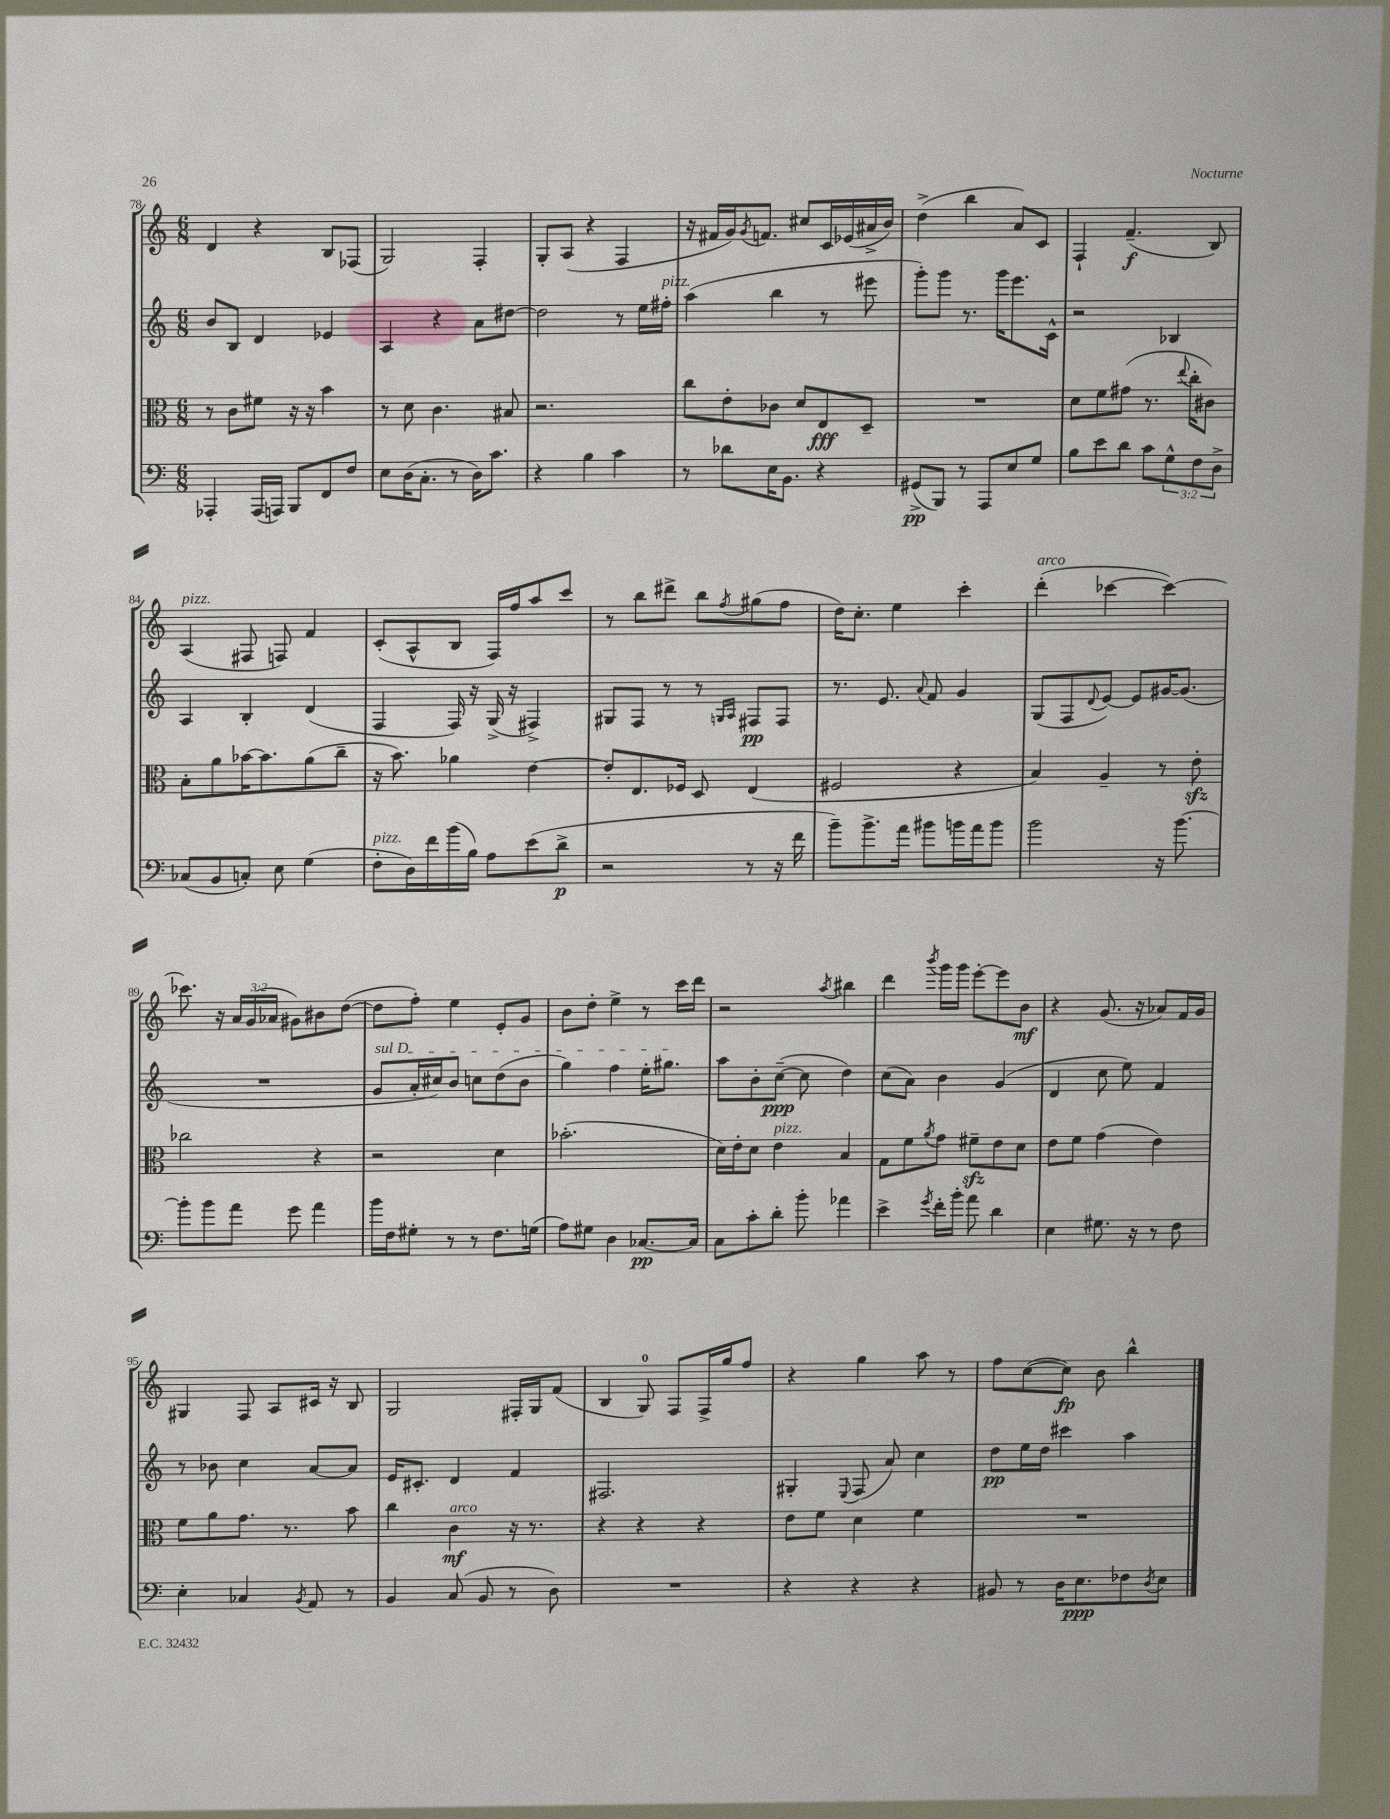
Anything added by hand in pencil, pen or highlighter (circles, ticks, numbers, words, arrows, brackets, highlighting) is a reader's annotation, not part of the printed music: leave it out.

**kern	**dynam	**kern	**dynam	**kern	**dynam	**kern	**dynam
*part4	*part4	*part3	*part3	*part2	*part2	*part1	*part1
*staff4	*staff4	*staff3	*staff3	*staff2	*staff2	*staff1	*staff1
*clefF4	*	*clefC3	*	*clefG2	*	*clefG2	*
*k[]	*	*k[]	*	*k[]	*	*k[]	*
*M6/8	*	*M6/8	*	*M6/8	*	*M6/8	*
=78	=78	=78	=78	=78	=78	=78	=78
4AAA-X'/	.	8r	.	8b/L	.	4d/	.
.	.	8c\L	.	8B/J	.	.	.
(16AAA-/LL	.	8f#X\J	.	4d/	.	4r	.
16AAAn/JJ)	.	.	.	.	.	.	.
8BBB/L	.	16r	.	.	.	.	.
.	.	16r	.	.	.	.	.
8FF/	.	4b\	.	4e-X/	.	8B/L	.
8F/J	.	.	.	.	.	(8F-X/J	.
=79	=79	=79	=79	=79	=79	=79	=79
8E\L	.	8r	.	4A/	.	2G/)	.
(16D\K	.	8d\	.	.	.	.	.
8.C'\J	.	.	.	.	.	.	.
.	.	4.c\	.	4r	.	.	.
8r	.	.	.	.	.	.	.
16D\KL)	.	.	.	8a\L	.	4F'/	.
8.c\J	.	.	.	.	.	.	.
.	.	8B#X/	.	[8dd#X\J	.	.	.
=80	=80	=80	=80	=80	=80	=80	=80
4r	.	2.r	.	2dd#\]	.	8G'/L	.
.	.	.	.	.	.	(8A/J	.
4B\	.	.	.	.	.	4r	.
4c\	.	.	.	8r	.	4F/	.
.	.	.	.	16ee\LL	.	.	.
!	!	!	!	!LO:TX:a:i:t=pizz.	!	!	!
.	.	.	.	16ff#X'\JJ	.	.	.
=81	=81	=81	=81	=81	=81	=81	=81
8r	.	8cc\L	.	(4aa\	.	16r	.
.	.	.	.	.	.	16f#X/LL	.
8d-X\L	.	8e'\	.	.	.	16g/J)	.
.	.	.	.	.	.	8qg/	.
.	.	.	.	.	.	8.fn/J	.
16E\K	.	8c-X\J	.	4bb\	.	.	.
8.BB\J	.	.	.	.	.	.	.
.	.	8d/L	.	.	.	8cc#X/L	.
4r	.	8E/	fff	8r	.	16c/L	.
.	.	.	.	.	.	(16e-X/	.
.	.	8D~/J	.	8eee#X\	.	16a#X^/	.
.	.	.	.	.	.	16b/JJ)	.
=82	=82	=82	=82	=82	=82	=82	=82
(8GG#X^/L	pp	2.r	.	8ggg'\L)	.	(4dd^\	.
8BBB/J)	.	.	.	8ggg\J	.	.	.
8r	.	.	.	8.r	.	4bb\	.
8AAA/L	.	.	.	.	.	.	.
.	.	.	.	16ggg\KL	.	.	.
8E/	.	.	.	8.eee\	.	8a/L)	.
8G/J	.	.	.	.	.	8c/J	.
.	.	.	.	16c^^\Jk	.	.	.
=83	=83	=83	=83	=83	=83	=83	=83
8B\L	.	8d\L	.	2r	.	4F`/	.
8e\	.	8f\	.	.	.	.	.
8d\J	.	(8g#X\J	.	.	.	(4.f~/	f
8c\L	.	8.r	.	.	.	.	.
12G^^\	.	.	.	4B-X/	.	.	.
.	.	8qqee/	.	.	.	.	.
.	.	16cc'\KL	.	.	.	.	.
12F\	.	.	.	.	.	.	.
.	.	8c#X\J)	.	.	.	8B/)	.
12D^\J	.	.	.	.	.	.	.
!!LO:LB:g=z
=84	=84	=84	=84	=84	=84	=84	=84
!	!	!	!	!	!	!LO:TX:a:i:t=pizz.	!
(8C-X/L	.	8B'\L	.	4A/	.	(4A/	.
8BB/	.	8a\	.	.	.	.	.
8Cn'/J)	.	[16b-X\K	.	4B'/	.	8F#X/	.
.	.	8.b-\]	.	.	.	.	.
8E\	.	.	.	.	.	8Fn/)	.
(4G\	.	(8a\	.	(4d/	.	4f/	.
.	.	8cc~\J	.	.	.	.	.
=85	=85	=85	=85	=85	=85	=85	=85
!LO:TX:a:i:t=pizz.	!	!	!	!	!	!	!
8F'\L	.	16r	.	4F/	.	(8c'/L	.
.	.	8.b\)	.	.	.	.	.
16D\L)	.	.	.	.	.	8A^^/	.
16f\	.	.	.	.	.	.	.
(16b\	.	4a-X\	.	16F/)	.	8B/J	.
16B\JJ)	.	.	.	16r	.	.	.
8A\L	.	.	.	(16G^/	.	16F/LL)	.
.	.	.	.	16r	.	16ff/J	.
(8e\	.	[4e\	.	4F#X^/)	.	8aa/	.
8d^\J	p	.	.	.	.	8ccc/J	.
=86	=86	=86	=86	=86	=86	=86	=86
2r	.	8e'/L]	.	8G#X/L	.	8r	.
.	.	8.E/	.	8F/J	.	8bb\L	.
.	.	.	.	8r	.	8ddd#X^\J	.
.	.	16F-X/Jk	.	.	.	.	.
.	.	8D/	.	8r	.	8bb\L	.
.	.	.	.	16qqGn/LL	.	.	.
.	.	.	.	16qqA/JJ	.	8qff/	.
8r	.	(4E/	.	8F#X/L	pp	(8gg#X\	.
16r	.	.	.	8F#/J	.	8ff\J	.
16f\	.	.	.	.	.	.	.
=87	=87	=87	=87	=87	=87	=87	=87
8b~\L)	.	2F#X/	.	8.r	.	16dd\KL)	.
.	.	.	.	.	.	8.cc'\J	.
8.b^\	.	.	.	.	.	.	.
.	.	.	.	8.e/	.	.	.
.	.	.	.	.	.	4ee\	.
16a\Jk	.	.	.	.	.	.	.
.	.	.	.	8qqa/	.	.	.
8b#X\L	.	.	.	8f/	.	.	.
16bn\L	.	4r	.	4g/	.	4ccc'\	.
16a\J	.	.	.	.	.	.	.
8b\J	.	.	.	.	.	.	.
=88	=88	=88	=88	=88	=88	=88	=88
!	!	!	!	!	!	!LO:TX:a:i:t=arco	!
2b\	.	4B/)	.	(8G/L	.	(4ddd'\	.
.	.	.	.	8F/	.	.	.
.	.	.	.	8qqd/	.	.	.
.	.	4A~/	.	[8e/J)	.	[4ccc-X\	.
.	.	.	.	8e/L]	.	.	.
16r	.	8r	.	[16g#X/K	.	4ccc-\_)	.
[8.b\	.	.	.	(8.g#/J]	.	.	.
.	.	8ezz'\	.	.	.	.	.
!!LO:LB:g=z
=89	=89	=89	=89	=89	=89	=89	=89
8b'\L]	.	2cc-X\	.	2.r	.	8.ccc-X\]	.
8b\	.	.	.	.	.	.	.
.	.	.	.	.	.	16r	.
8a\J	.	.	.	.	.	24a/LL	.
.	.	.	.	.	.	(24g/	.
.	.	.	.	.	.	24a-X/JJ	.
8g\	.	.	.	.	.	8g#X\L)	.
4a\	.	4r	.	.	.	8b#X\	.
.	.	.	.	.	.	([8dd\J	.
=90	=90	=90	=90	=90	=90	=90	=90
!	!	!	!	!LO:TX:a:i:t=sul D	!	!	!
16b\LL	.	2r	.	8g/L	.	8dd\L]	.
16F\J	.	.	.	.	.	.	.
8G#X'\J	.	.	.	16a'/L	.	8ff'\J)	.
.	.	.	.	16cc#X/J)	.	.	.
8r	.	.	.	8b/J	.	4ee\	.
8r	.	.	.	8ccn\L	.	.	.
8.F\L	.	4d\	.	(8dd\	.	8e'/L	.
.	.	.	.	8b\J	.	8g/J	.
(16Gn\Jk	.	.	.	.	.	.	.
=91	=91	=91	=91	=91	=91	=91	=91
8A\L)	.	(2.b-X'\	.	4gg\)	.	8b\L	.
8G#X\J	.	.	.	.	.	8dd'\J	.
4D\	.	.	.	4ff\	.	4ee^\	.
[8.C-X/L	pp	.	.	16ee'\KL	.	8r	.
.	.	.	.	8.gg#X\J	.	.	.
.	.	.	.	.	.	16ccc\LL	.
16C-/Jk]	.	.	.	.	.	16ddd\JJ	.
=92	=92	=92	=92	=92	=92	=92	=92
8C\L	.	16d\LL)	.	8aa\L	.	2r	.
.	.	16e'\J	.	.	.	.	.
8c'\	.	8d\J	.	8b'\	.	.	.
!	!	!LO:TX:a:i:t=pizz.	!	!	!	!	!
8d'\J	.	4e\	.	([8cc~\J	ppp	.	.
8b'\	.	.	.	8cc\]	.	.	.
.	.	.	.	.	.	8qaa/	.
4a-X\	.	4B/	.	4dd\)	.	4bb#X\	.
=93	=93	=93	=93	=93	=93	=93	=93
4e^\	.	8G\L	.	(8cc\L	.	4ddd\	.
.	.	8f\	.	8a\J)	.	.	.
8qg/	.	8qa/	.	.	.	8qbbb/	.
16f'\LL	.	8g\J	.	4b\	.	16ggg\LL	.
16b'\JJ	.	.	.	.	.	16ggg\JJ	.
8a\	.	8f#Xzz~\L	.	.	.	[8eee'\L	.
4d\	.	8e\	.	(4g/	.	8eee\]	.
.	.	8d\J	.	.	.	8b\J	mf
=94	=94	=94	=94	=94	=94	=94	=94
4E\	.	8e\L	.	4d/	.	4r	.
.	.	8f\J	.	.	.	.	.
8.G#X\	.	(4g\	.	8cc\	.	(8.g/	.
.	.	.	.	8ee\)	.	.	.
16r	.	.	.	.	.	16r	.
8r	.	4e\)	.	4f/	.	8a-X/L)	.
8F\	.	.	.	.	.	16f/L	.
.	.	.	.	.	.	16g/JJ	.
!!LO:LB:g=z
=95	=95	=95	=95	=95	=95	=95	=95
4E'\	.	8f\L	.	8r	.	4G#X/	.
.	.	8a\	.	8b-X\	.	.	.
4C-X/	.	8.g\J	.	4cc\	.	8F/	.
.	.	.	.	.	.	8A/L	.
.	.	8.r	.	.	.	.	.
8qBB/	.	.	.	.	.	.	.
8AA/	.	.	.	[8a/L	.	16c#X/Jk	.
.	.	.	.	.	.	16r	.
8r	.	8b\	.	8a/J]	.	8B/	.
=96	=96	=96	=96	=96	=96	=96	=96
4BB/	.	4cc\	.	16e/KL	.	2G/	.
.	.	.	.	8.c#X'/J	.	.	.
!	!	!LO:TX:a:i:t=arco	!	!	!	!	!
(8C/	.	4c\	mf	4d/	.	.	.
8BB/	.	.	.	.	.	.	.
8r	.	16r	.	4f/	.	16F#X'/LL	.
.	.	8.r	.	.	.	16G/J	.
8D\)	.	.	.	.	.	(8f/J	.
=97	=97	=97	=97	=97	=97	=97	=97
2.r	.	4r	.	2.F#X/	.	4B/	.
.	.	4r	.	.	.	8G/)	.
.	.	.	.	.	.	8F/L	.
.	.	4r	.	.	.	16F^/L	.
.	.	.	.	.	.	16gg/J	.
.	.	.	.	.	.	8ff/J	.
=98	=98	=98	=98	=98	=98	=98	=98
4r	.	8e\L	.	4G#X'/	.	4r	.
.	.	8f\J	.	.	.	.	.
.	.	.	.	8qqE/	.	.	.
4r	.	4d\	.	(8F/	.	4gg\	.
.	.	.	.	8a/)	.	.	.
4r	.	4f\	.	4cc\	.	8aa\	.
.	.	.	.	.	.	8r	.
=99	=99	=99	=99	=99	=99	=99	=99
8BB#X/	.	2.r	.	8dd\L	pp	8ff\L	.
8r	.	.	.	16ee\L	.	([8cc\	.
.	.	.	.	16dd\JJ	.	.	.
16D\KL	.	.	.	4ccc#X\	.	8cc\J])	fp
8.E\	ppp	.	.	.	.	.	.
.	.	.	.	.	.	8b\	.
8F-X\	.	.	.	4aa\	.	4bb^^\	.
8qD/	.	.	.	.	.	.	.
8E\J	.	.	.	.	.	.	.
==	==	==	==	==	==	==	==
*-	*-	*-	*-	*-	*-	*-	*-
